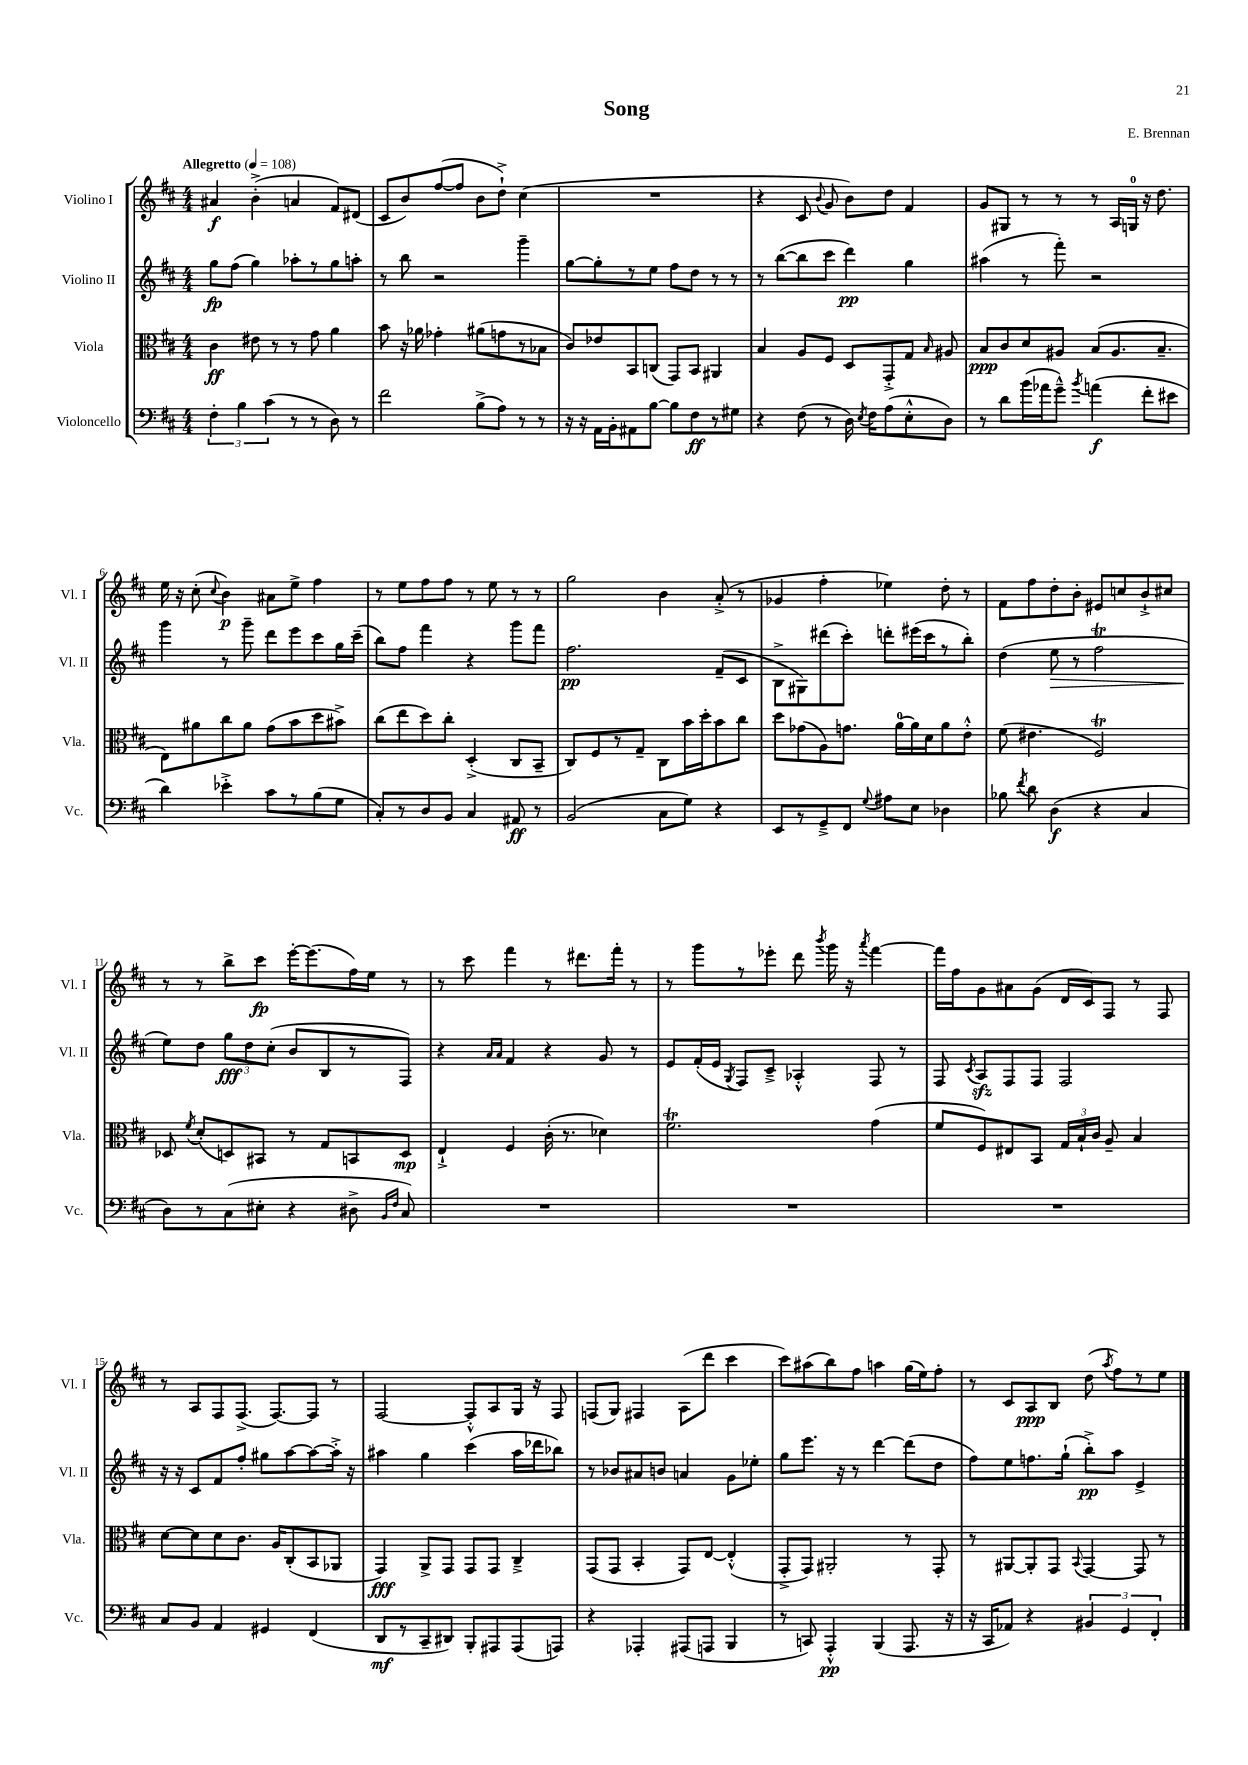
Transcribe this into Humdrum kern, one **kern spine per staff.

**kern	**dynam	**kern	**dynam	**kern	**dynam	**kern	**dynam
*part4	*part4	*part3	*part3	*part2	*part2	*part1	*part1
*staff4	*staff4	*staff3	*staff3	*staff2	*staff2	*staff1	*staff1
*I"Violoncello	*	*I"Viola	*	*I"Violino II	*	*I"Violino I	*
*I'Vc.	*	*I'Vla.	*	*I'Vl. II	*	*I'Vl. I	*
*clefF4	*	*clefC3	*	*clefG2	*	*clefG2	*
*k[f#c#]	*	*k[f#c#]	*	*k[f#c#]	*	*k[f#c#]	*
*M4/4	*	*M4/4	*	*M4/4	*	*M4/4	*
*MM108	*	*MM108	*	*MM108	*	*MM108	*
=1	=1	=1	=1	=1	=1	=1	=1
!	!	!	!	!	!	!LO:TX:a:B:t=Allegretto	!
6F#'\	.	4c#\	ff	8gg\L	fp	4a#X/	f
.	.	.	.	(8ff#\J	.	.	.
6B\	.	.	.	.	.	.	.
.	.	8e#X\	.	4gg\)	.	(4b'^\	.
(6c#\	.	.	.	.	.	.	.
.	.	8r	.	.	.	.	.
8r	.	8r	.	8aa-X'\L	.	4an/	.
8r	.	8g\	.	8r	.	.	.
8D\)	.	4a\	.	8gg\	.	8f#/L)	.
8r	.	.	.	8aan'\J	.	(8d#X/J	.
=2	=2	=2	=2	=2	=2	=2	=2
2f#\	.	8b\	.	8r	.	8c#/L	.
.	.	16r	.	8bb\	.	8b/)	.
.	.	16a-X\	.	.	.	.	.
.	.	4g-X'\	.	2r	.	([8ff#/	.
.	.	.	.	.	.	8ff#/J]	.
(8B^\L	.	(8a#X\L	.	.	.	8b\L	.
8A\J)	.	8gn\	.	.	.	8dd`^\J)	.
8r	.	8r	.	4ggg~\	.	(4cc#\	.
8r	.	8B-X\J	.	.	.	.	.
=3	=3	=3	=3	=3	=3	=3	=3
16r	.	8c#/L)	.	[8gg\L	.	1r	.
16r	.	.	.	.	.	.	.
16AA\LL	.	8e-X/	.	8gg'\]	.	.	.
16BB'\J	.	.	.	.	.	.	.
8AA#X\	.	8BB/	.	8r	.	.	.
[8B\J	.	(8Cn/J	.	8ee\J	.	.	.
8B\L]	.	8GG/L)	.	8ff#\L	.	.	.
8F#\	ff	8BB/J	.	8dd\J	.	.	.
8r	.	4AA#X/	.	8r	.	.	.
8G#X\J	.	.	.	8r	.	.	.
=4	=4	=4	=4	=4	=4	=4	=4
4r	.	4B/	.	8r	.	4r	.
.	.	.	.	([8bb\L	.	.	.
(8F#\	.	8A/L	.	8bb\]	.	8c#/	.
.	.	.	.	.	.	8qqb/	.
8r	.	8F#/J	.	8ccc#\J	.	8g/	.
16D\)	.	8D/L	.	4ddd\)	pp	8b\L)	.
8qE/	.	.	.	.	.	.	.
16F#\KL	.	.	.	.	.	.	.
(8A\	.	8GG'^/	.	.	.	8dd\J	.
8E'^^\	.	8G/J	.	4gg\	.	4f#/	.
.	.	16qqB/	.	.	.	.	.
8D\J)	.	8A#X/	.	.	.	.	.
=5	=5	=5	=5	=5	=5	=5	=5
8r	.	8B/L	ppp	(4aa#X\	.	8g/L	.
8d\L	.	8c#/	.	.	.	8G#X/J	.
(16b\L	.	8d/	.	8r	.	8r	.
16a-X\J	.	.	.	.	.	.	.
8g~^^\J)	.	8A#X/J	.	8fff#'\)	.	8r	.
8qb/	.	.	.	.	.	.	.
(4an\	f	(8B/L	.	2r	.	8r	.
.	.	8.A#/	.	.	.	16A/LL	.
.	.	.	.	.	.	16Gn/JJ	.
8f#'\L	.	.	.	.	.	16r	.
.	.	8.B~/J	.	.	.	8.dd\	.
8e#X\J	.	.	.	.	.	.	.
!!LO:LB:g=z
=6	=6	=6	=6	=6	=6	=6	=6
4d\)	.	8E\L)	.	4ggg\	.	16ee\	.
.	.	.	.	.	.	16r	.
.	.	8a#X\	.	.	.	(8cc#'\	.
.	.	.	.	.	.	8qqcc#/	.
4e-X'^\	.	8cc#\	.	8r	.	4b\)	p
.	.	8a#\J	.	8ggg~\	.	.	.
8c#\L	.	(8g\L	.	8ddd\L	.	8a#X\L	.
8r	.	8b\	.	8eee\	.	8ee^\J	.
(8B\	.	8dd\	.	8ccc#\	.	4ff#\	.
8G\J	.	8b#X^\J)	.	16gg\L	.	.	.
.	.	.	.	(16ccc#~\JJ	.	.	.
=7	=7	=7	=7	=7	=7	=7	=7
8C#'/L)	.	(8cc#\L	.	8bb\L)	.	8r	.
8r	.	8ee\	.	8ff#\J	.	8ee\L	.
8D/	.	8dd\)	.	4fff#\	.	8ff#\	.
8BB/J	.	8cc#'\J	.	.	.	8ff#\J	.
4C#/	.	(4D'^/	.	4r	.	8r	.
.	.	.	.	.	.	8ee\	.
8AA#X/	ff	8C#/L	.	8ggg\L	.	8r	.
8r	.	8BB~/J	.	8fff#\J	.	8r	.
=8	=8	=8	=8	=8	=8	=8	=8
(2BB/	.	8C#/L)	.	2.ff#\	pp	2gg\	.
.	.	8F#/	.	.	.	.	.
.	.	8r	.	.	.	.	.
.	.	8G~/J	.	.	.	.	.
8C#\L	.	8C#\L	.	.	.	4b\	.
8G\J)	.	16b\L	.	.	.	.	.
.	.	16dd'\J	.	.	.	.	.
4r	.	8b\	.	(8f#~/L	.	(8a'^/	.
.	.	8cc#\J	.	8c#/J	.	8r	.
=9	=9	=9	=9	=9	=9	=9	=9
8EE/L	.	8dd\L	.	8B^\L	.	4g-X/	.
8r	.	(8g-X\	.	8G#X\)	.	.	.
8GG~^/	.	8A\)	.	(8ddd#X\	.	4ff#'\	.
8FF#/J	.	8.gn\J	.	8ccc#'\J)	.	.	.
8qqG/	.	.	.	.	.	.	.
8A#X\L	.	.	.	8dddn'\L	.	4ee-X\)	.
.	.	[16a\LL	.	.	.	.	.
8E\J	.	16a\]	.	(16eee#X\L	.	.	.
.	.	16d\J	.	16ccc#\J	.	.	.
4D-X\	.	8a\	.	8r	.	8dd'\	.
.	.	8e'^^\J	.	8bb'\J)	.	8r	.
=10	=10	=10	=10	=10	=10	=10	=10
8B-X\	.	(8f#\	.	(4dd\	.	8f#\L	.
8qf#/	.	.	.	.	.	.	.
8d\	.	4.e#X\	.	.	.	8ff#\	.
!	!	!	!	!	!LO:HP:b	!	!
(4D\	f	.	.	8ee\	>	8dd'\	.
.	.	.	.	8r	.	8b'\J	.
4r	.	2F#t/)	.	2ff#t\	.	8e#X/L	.
.	.	.	.	.	.	8ccn/	.
4C#/	.	.	.	.	.	8b`^/	.
.	.	.	.	.	.	8cc#X/J	.
!!LO:LB:g=z
=11	=11	=11	=11	=11	=11	=11	=11
8D\L)	.	8D-X/	.	8ee\L)	.	8r	.
.	.	8qf#/	.	.	.	.	.
8r	.	(8d'/L	.	8dd\J	]	8r	.
(8C#\	.	8Dn/)	.	12gg\L	fff	8bb^\L	.
.	.	.	.	12dd\	.	.	.
8E#X'\J	.	8BB#X/J	.	.	.	8ccc#\J	fp
.	.	.	.	(12cc#'\J	.	.	.
4r	.	8r	.	8b/L	.	[16eee'\KL	.
.	.	.	.	.	.	(8.eee\]	.
.	.	8G/L	.	8B/	.	.	.
8D#X^\	.	8BBn/	.	8r	.	16ff#\L)	.
.	.	.	.	.	.	16ee\JJ	.
16qqBB/LL	.	.	.	.	.	.	.
16qqF#/JJ	.	.	.	.	.	.	.
8C#/)	.	8D/J	mp	8F#/J)	.	8r	.
=12	=12	=12	=12	=12	=12	=12	=12
1r	.	4E`^/	.	4r	.	8r	.
.	.	.	.	.	.	8ccc#\	.
.	.	.	.	16qqa/LL	.	.	.
.	.	.	.	16qqa/JJ	.	.	.
.	.	4F#/	.	4f#/	.	4fff#\	.
.	.	(16c#'\	.	4r	.	8r	.
.	.	8.r	.	.	.	.	.
.	.	.	.	.	.	8.ddd#X\L	.
.	.	4d-X\)	.	8g/	.	.	.
.	.	.	.	.	.	16fff#'\Jk	.
.	.	.	.	8r	.	8r	.
=13	=13	=13	=13	=13	=13	=13	=13
1r	.	2.f#t\	.	8e/L	.	8r	.
.	.	.	.	(16f#'/L	.	8ggg\L	.
.	.	.	.	16e/JJ	.	.	.
.	.	.	.	8qG/	.	.	.
.	.	.	.	8F#/L)	.	8r	.
.	.	.	.	8c#~^/J	.	8eee-X'\J	.
.	.	.	.	4A-X'^^/	.	8ddd\	.
.	.	.	.	.	.	8qbbb/	.
.	.	.	.	.	.	16ggg\	.
.	.	.	.	.	.	16r	.
.	.	.	.	.	.	8qaaa/	.
.	.	(4g\	.	8F#/	.	[4fff#\	.
.	.	.	.	8r	.	.	.
=14	=14	=14	=14	=14	=14	=14	=14
1r	.	8f#/L	.	8F#/	.	16fff#\LL]	.
.	.	.	.	.	.	16ff#\J	.
.	.	.	.	8qc#/	.	.	.
.	.	8F#/)	.	8Azz/L	.	8g\	.
.	.	8E#X/	.	8F#/	.	8a#X\	.
.	.	8BB/J	.	8F#/J	.	(8g\J	.
.	.	24G/LL	.	2F#/	.	16d/LL	.
.	.	24B`/	.	.	.	.	.
.	.	.	.	.	.	16c#/J)	.
.	.	24c#/JJ	.	.	.	.	.
.	.	8A~/	.	.	.	8F#/J	.
.	.	4B/	.	.	.	8r	.
.	.	.	.	.	.	8F#/	.
!!LO:LB:g=z
=15	=15	=15	=15	=15	=15	=15	=15
8C#/L	.	[8d\L	.	16r	.	8r	.
.	.	.	.	16r	.	.	.
8BB/J	.	8d\]	.	8c#/L	.	8A/L	.
4AA/	.	8d\	.	8f#/	.	8F#/	.
.	.	8.c#\J	.	8ff#'/J	.	(8.F#^/J	.
4GG#X/	.	.	.	8gg#X\L	.	.	.
.	.	16A/KL	.	.	.	[8.F#/L)	.
.	.	(8C#'/	.	[8aa\	.	.	.
(4FF#/	.	8BB/	.	8aa\_	.	8F#/J]	.
.	.	8AA-X/J	.	16aa'^\Jk]	.	8r	.
.	.	.	.	16r	.	.	.
=16	=16	=16	=16	=16	=16	=16	=16
8DD/L	mf	4GG/)	fff	4aa#X\	.	[2F#/	.
8r	.	.	.	.	.	.	.
8CC#~/	.	8AA^/L	.	4gg\	.	.	.
8DD#X/J)	.	8GG/J	.	.	.	.	.
8BBB'/L	.	8GG/L	.	(4ccc#\	.	8F#'^^/L]	.
8AAA#X/	.	8GG/J	.	.	.	8A/	.
(8AAA#/	.	4C#~^/	.	16aa#\LL	.	16G/Jk	.
.	.	.	.	16ddd-X\J	.	16r	.
8AAAn/J)	.	.	.	8bb-X\J)	.	8F#/	.
=17	=17	=17	=17	=17	=17	=17	=17
4r	.	(8GG/L	.	8r	.	(8Fn/L	.
.	.	8GG/J	.	8b-X/L	.	8G/J)	.
4AAA-X'/	.	4BB'/	.	8a#X/	.	4F#X/	.
.	.	.	.	8bn/J	.	.	.
(8AAA#X/L	.	8GG/L)	.	4an/	.	(8A\L	.
8AAAn/J	.	[8E/J	.	.	.	8ddd\J	.
4BBB/	.	(4E'^^/]	.	8g\L	.	4ccc#\	.
.	.	.	.	8ee-X'\J	.	.	.
=18	=18	=18	=18	=18	=18	=18	=18
8r	.	8GG'^/L	.	8gg\L	.	8ccc#\L)	.
8CCn/)	.	8GG/J)	.	8.eee\J	.	(8aa#X\	.
4AAA'^^/	pp	2AA#X'/	.	.	.	8bb\)	.
.	.	.	.	16r	.	.	.
.	.	.	.	8r	.	8ff#\J	.
(4BBB/	.	.	.	[4ddd\	.	4aan\	.
8.AAA/	.	8r	.	(8ddd\L]	.	(16gg\LL	.
.	.	.	.	.	.	16ee\J)	.
.	.	8GG'/	.	8dd\J	.	8ff#'\J	.
16r	.	.	.	.	.	.	.
=19	=19	=19	=19	=19	=19	=19	=19
16r	.	8r	.	8ff#\L)	.	8r	.
16CC#/KL	.	.	.	.	.	.	.
8AA-X/J)	.	[8AA#X/L	.	8ee\	.	8c#/L	.
4r	.	8AA#'/]	.	8.ffn\	.	8A/	ppp
.	.	8GG/J	.	.	.	8B/J	.
.	.	.	.	(16gg`\Jk	.	.	.
.	.	8qqBB/	.	.	.	.	.
6BB#X/	.	[4GG/	.	8bb'^\L)	pp	(8dd\	.
.	.	.	.	.	.	8qaa/	.
.	.	.	.	8aa\J	.	8ff#\L)	.
6GG/	.	.	.	.	.	.	.
.	.	8GG/]	.	4e^/	.	8r	.
6FF#'/	.	.	.	.	.	.	.
.	.	8r	.	.	.	8ee\J	.
==	==	==	==	==	==	==	==
*-	*-	*-	*-	*-	*-	*-	*-
